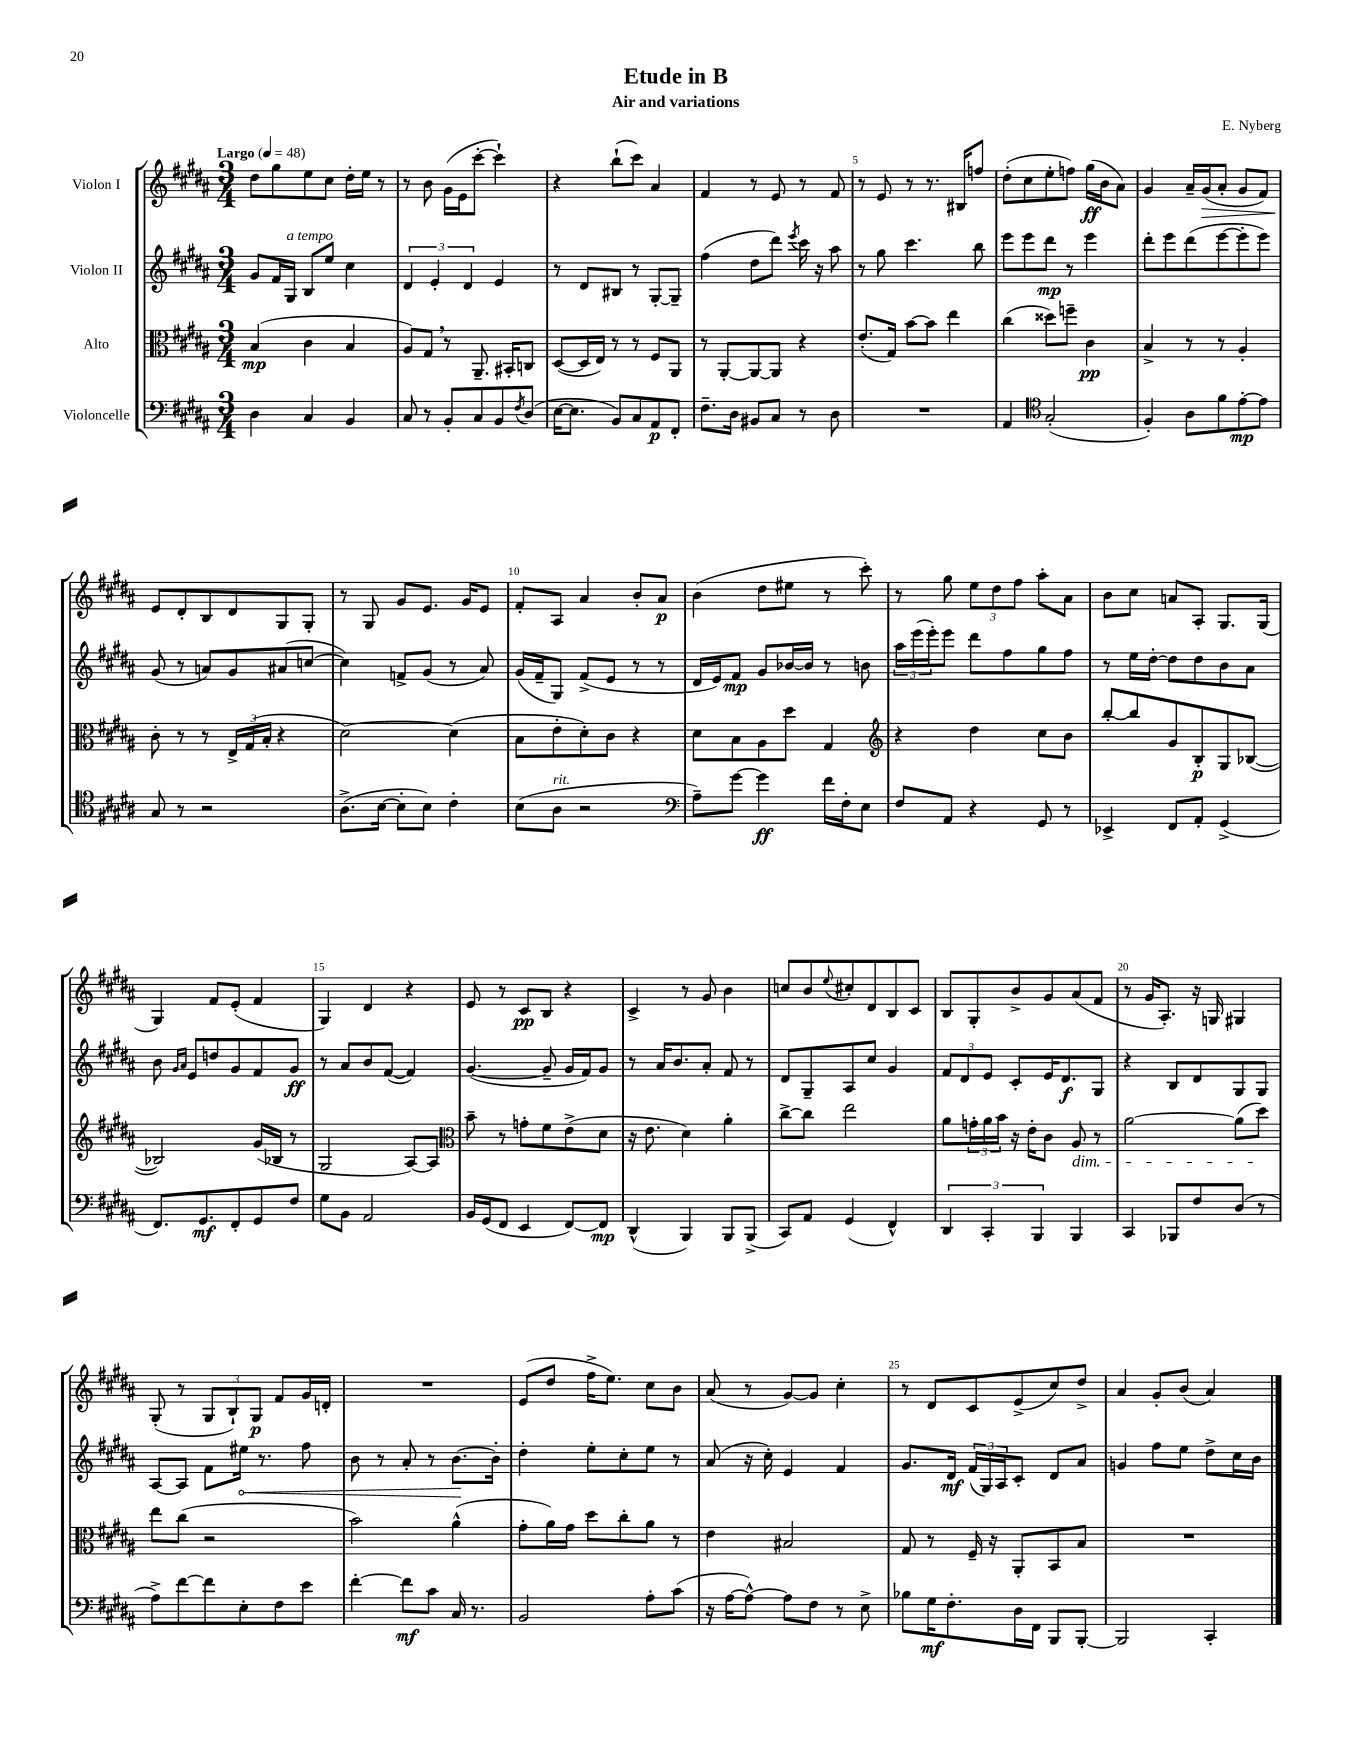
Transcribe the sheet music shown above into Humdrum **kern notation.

**kern	**dynam	**kern	**dynam	**kern	**dynam	**kern	**dynam
*part4	*part4	*part3	*part3	*part2	*part2	*part1	*part1
*staff4	*staff4	*staff3	*staff3	*staff2	*staff2	*staff1	*staff1
*I"Violoncelle	*	*I"Alto	*	*I"Violon II	*	*I"Violon I	*
*clefF4	*	*clefC3	*	*clefG2	*	*clefG2	*
*k[f#c#g#d#a#]	*	*k[f#c#g#d#a#]	*	*k[f#c#g#d#a#]	*	*k[f#c#g#d#a#]	*
*M3/4	*	*M3/4	*	*M3/4	*	*M3/4	*
*MM48	*	*MM48	*	*MM48	*	*MM48	*
=1	=1	=1	=1	=1	=1	=1	=1
!	!	!	!	!	!	!LO:TX:a:B:t=Largo	!
4D#\	.	(4B/	mp	8g#/L	.	8dd#\L	.
.	.	.	.	16f#/L	.	8gg#\	.
!	!	!	!	!LO:TX:a:i:t=a tempo	!	!	!
.	.	.	.	16G#/JJ	.	.	.
4C#/	.	4c#\	.	8B/L	.	8ee\	.
.	.	.	.	8ee/J	.	8cc#\J	.
4BB/	.	4B/	.	4cc#\	.	16dd#'\LL	.
.	.	.	.	.	.	16ee\JJ	.
.	.	.	.	.	.	8r	.
=2	=2	=2	=2	=2	=2	=2	=2
8C#/	.	8A#/L)	.	6d#/	.	8r	.
8r	.	8G#,/J	.	.	.	8b\	.
.	.	.	.	6e'/	.	.	.
8BB'/L	.	8r	.	.	.	(16g#\LL	.
.	.	.	.	.	.	16e\J	.
.	.	.	.	6d#/	.	.	.
8C#/	.	8.AA#~/	.	.	.	[8ccc#'\J	.
8BB/	.	.	.	4e/	.	4ccc#`\])	.
.	.	16BB#X'/KL	.	.	.	.	.
8qF#/	.	.	.	.	.	.	.
(8D#/J	.	8Cn/J	.	.	.	.	.
=3	=3	=3	=3	=3	=3	=3	=3
[16E\KL	.	([8D#/L	.	8r	.	4r	.
8.E\J]	.	.	.	.	.	.	.
.	.	16D#/L]	.	8d#/L	.	.	.
.	.	16E/JJ)	.	.	.	.	.
8BB/L)	.	8r	.	8B#X/J	.	(8bb`\L	.
8C#/	.	8r	.	8r	.	8ccc#\J)	.
8AA#/	p	8F#/L	.	[8G#'/L	.	4a#/	.
8FF#'/J	.	8AA#/J	.	8G#~/J]	.	.	.
=4	=4	=4	=4	=4	=4	=4	=4
8.F#~\L	.	8r	.	(4ff#\	.	4f#/	.
.	.	[8AA#'/L	.	.	.	.	.
16D#\Jk	.	.	.	.	.	.	.
8BB#X/L	.	8AA#/_	.	8dd#\L	.	8r	.
8C#/J	.	8AA#/J]	.	8ddd#\J)	.	8e/	.
.	.	.	.	8qeee/	.	.	.
8r	.	4r	.	16ccc#\	.	8r	.
.	.	.	.	16r	.	.	.
8D#\	.	.	.	8aa#\	.	8f#/	.
=5	=5	=5	=5	=5	=5	=5	=5
2.r	.	(8.e'/L	.	8r	.	8r	.
.	.	.	.	8gg#\	.	8e/	.
.	.	16G#/Jk)	.	.	.	.	.
.	.	[8b\L	.	4.ccc#\	.	8r	.
.	.	8b\J]	.	.	.	8.r	.
.	.	4ee\	.	.	.	.	.
.	.	.	.	.	.	16B#X/KL	.
.	.	.	.	8bb\	.	8ffn/J	.
=6	=6	=6	=6	=6	=6	=6	=6
4AA#/	.	(4cc#\	.	8eee\L	.	(8dd#'\L	.
.	.	.	.	8eee\	.	8cc#\	.
*clefC4	*	*	*	*	*	*	*
(2G#'/	.	8dd##X\L)	.	8ddd#\J	mp	8ee'\	.
.	.	8ffn~\J	.	8r	.	8ffn\J)	.
.	.	4c#\	pp	4eee\	.	(16gg#\LL	ff
.	.	.	.	.	.	16b\J	.
.	.	.	.	.	.	8a#\J)	.
=7	=7	=7	=7	=7	=7	=7	=7
4F#'/)	.	4B^/	.	8ddd#'\L	.	4g#/	.
.	.	.	.	8eee\	.	.	.
8A#\L	.	8r	.	(8ddd#\	.	16a#~/LL	.
!	!	!	!	!	!	!	!LO:HP:b
.	.	.	.	.	.	(16g#/J	>
8f#\	.	8r	.	[8eee\	.	8a#'/J	.
[8e'\	mp	4A#'/	.	8eee'\]	.	8g#/L	.
8e\J]	.	.	.	8eee\J)	.	8f#/J)	.
!!LO:LB:g=z
=8	=8	=8	=8	=8	=8	=8	=8
8G#/	.	8c#'\	.	(8g#/	.	8e/L	.
8r	.	8r	.	8r	.	8d#'/	]
2r	.	8r	.	8an/L)	.	8B/	.
.	.	24E^/LL	.	8g#/	.	8d#/	.
.	.	(24G#/	.	.	.	.	.
.	.	24B'/JJ	.	.	.	.	.
.	.	4r	.	(8a#X/	.	8G#/	.
.	.	.	.	[8ccn/J	.	8G#'/J	.
=9	=9	=9	=9	=9	=9	=9	=9
(8.A#^\L	.	[2d#\)	.	4cc\])	.	8r	.
.	.	.	.	.	.	8G#/	.
[16B\Jk	.	.	.	.	.	.	.
8B'\L]	.	.	.	8fn^/L	.	8g#/L	.
8B\J)	.	.	.	(8g#/J	.	8.e/J	.
4c#'\	.	(4d#\]	.	8r	.	.	.
.	.	.	.	.	.	16g#/KL	.
.	.	.	.	8a#/)	.	8e/J	.
=10	=10	=10	=10	=10	=10	=10	=10
(8B\L	.	8B\L	.	(16g#/LL	.	8f#'/L	.
.	.	.	.	16f#~/J	.	.	.
!LO:TX:a:i:t=rit.	!	!	!	!	!	!	!
8A#\J	.	8e'\	.	8G#/J)	.	8A#/J	.
2r	.	8d#'\)	.	(8f#^/L	.	4a#/	.
.	.	8c#\J	.	8e/J	.	.	.
.	.	4r	.	8r	.	8b'/L	.
.	.	.	.	8r	.	8a#/J	p
=11	=11	=11	=11	=11	=11	=11	=11
*clefF4	*	*	*	*	*	*	*
8A#~\L)	.	8d#\L	.	16d#/LL	.	(4b\	.
.	.	.	.	16e/J)	.	.	.
[8g#\J	.	8B\	.	8f#/J	mp	.	.
4g#\]	ff	8A#\	.	8g#/L	.	8dd#\L	.
.	.	8dd#\J	.	[16b-X/L	.	8ee#X\J	.
.	.	.	.	16b-/JJ]	.	.	.
16f#\LL	.	4G#/	.	8r	.	8r	.
16F#'\J	.	.	.	.	.	.	.
8E\J	.	.	.	8bn\	.	8ccc#'\)	.
=12	=12	=12	=12	=12	=12	=12	=12
*	*	*clefG2	*	*	*	*	*
8F#/L	.	4r	.	24aa#\LL	.	8r	.
.	.	.	.	(24eee\	.	.	.
.	.	.	.	24eee'\J)	.	.	.
8AA#/J	.	.	.	8eee\J	.	8gg#\	.
4r	.	4dd#\	.	8ddd#\L	.	12ee\L	.
.	.	.	.	.	.	12dd#\	.
.	.	.	.	8ff#\	.	.	.
.	.	.	.	.	.	12ff#\J	.
8GG#/	.	8cc#\L	.	8gg#\	.	8aa#'\L	.
8r	.	8b\J	.	8ff#\J	.	8a#\J	.
=13	=13	=13	=13	=13	=13	=13	=13
4EE-X^/	.	[8bb'/L	.	8r	.	8b\L	.
.	.	8bb/]	.	16ee\LL	.	8cc#\J	.
.	.	.	.	[16dd#'\JJ	.	.	.
8FF#/L	.	8g#/	.	8dd#\L]	.	8an/L	.
8AA#'/J	.	8B'/	p	8dd#\	.	8A#'/J	.
(4GG#^/	.	8G#/	.	8b\	.	8.G#/L	.
.	.	([8B-X/J	.	8a#\J	.	.	.
.	.	.	.	.	.	(16G#/Jk	.
!!LO:LB:g=z
=14	=14	=14	=14	=14	=14	=14	=14
8.FF#/L)	.	2B-X/])	.	8b\	.	4G#/)	.
.	.	.	.	16qqg#/LL	.	.	.
.	.	.	.	16qqa#/JJ	.	.	.
.	.	.	.	8e/L	.	.	.
8.GG#/	mf	.	.	.	.	.	.
.	.	.	.	8ddn/	.	8f#/L	.
8FF#'/	.	.	.	8g#/	.	(8e'/J	.
8GG#/	.	(16g#/LL	.	8f#/	.	4f#/	.
.	.	16B-X/JJ	.	.	.	.	.
8F#/J	.	8r	.	8g#/J	ff	.	.
=15	=15	=15	=15	=15	=15	=15	=15
8G#\L	.	2G#/	.	8r	.	4G#/)	.
8BB\J	.	.	.	8a#/L	.	.	.
2AA#/	.	.	.	8b/	.	4d#/	.
.	.	.	.	([8f#/J	.	.	.
.	.	[8A#/L)	.	4f#/])	.	4r	.
.	.	8A#/J]	.	.	.	.	.
=16	=16	=16	=16	=16	=16	=16	=16
*	*	*clefC3	*	*	*	*	*
16BB/LL	.	8b~\	.	([4.g#/	.	8e/	.
(16GG#/J	.	.	.	.	.	.	.
8FF#/J	.	8r	.	.	.	8r	.
4EE/	.	8gn'\L	.	.	.	8c#/L	pp
.	.	8f#\	.	8g#~/]	.	8B/J	.
[8FF#/L)	.	(8e^\	.	16g#/LL	.	4r	.
.	.	.	.	16f#/J)	.	.	.
8FF#/J]	mp	8d#\J	.	8g#/J	.	.	.
=17	=17	=17	=17	=17	=17	=17	=17
(4DD#^^/	.	16r	.	8r	.	4c#^/	.
.	.	8.e\	.	.	.	.	.
.	.	.	.	16a#/KL	.	.	.
.	.	.	.	8.b/	.	.	.
4BBB/)	.	4d#\)	.	.	.	8r	.
.	.	.	.	8a#'/J	.	8g#/	.
8BBB/L	.	4a#'\	.	8f#/	.	4b\	.
(8BBB^/J	.	.	.	8r	.	.	.
=18	=18	=18	=18	=18	=18	=18	=18
8CC#/L)	.	[8cc#^\L	.	8d#/L	.	8ccn/L	.
8AA#/J	.	8cc#\J]	.	8G#~/	.	8b/	.
.	.	.	.	.	.	8qqee/	.
(4GG#/	.	2ee\	.	8A#/	.	8cc#X'/	.
.	.	.	.	8cc#/J	.	8d#/	.
4FF#^^/)	.	.	.	4g#/	.	8B/	.
.	.	.	.	.	.	8c#/J	.
=19	=19	=19	=19	=19	=19	=19	=19
6DD#/	.	8a#\L	.	12f#/L	.	8B/L	.
.	.	.	.	12d#/	.	.	.
.	.	24gn'\L	.	.	.	8G#'/	.
6CC#'/	.	24a#\	.	12e/J	.	.	.
.	.	24b\JJ	.	.	.	.	.
.	.	16r	.	8c#'/L	.	8b^/	.
.	.	16e'\KL	.	.	.	.	.
6BBB/	.	.	.	.	.	.	.
.	.	8c#\J	.	16e/K	.	8g#/	.
.	.	.	.	8.d#/	f	.	.
!	!	!LO:TX:b:i:t=dim.	!	!	!	!	!
4BBB/	.	8A#/	.	.	.	(8a#/	.
.	.	8r	.	8G#/J	.	8f#/J	.
=20	=20	=20	=20	=20	=20	=20	=20
4CC#/	.	[2a#\	.	4r	.	8r	.
.	.	.	.	.	.	16g#/KL	.
.	.	.	.	.	.	8.A#'/J)	.
8BBB-X/L	.	.	.	8B/L	.	.	.
8F#/	.	.	.	8d#/	.	16r	.
.	.	.	.	.	.	16Gn/	.
(8D#/J	.	(8a#\L]	.	8G#/	.	4G#X/	.
8r	.	8dd#\J)	.	8G#/J	.	.	.
!!LO:LB:g=z
=21	=21	=21	=21	=21	=21	=21	=21
8A#^\L)	.	8ee\L	.	[8A#/L	.	(8G#'/	.
[8f#\	.	(8cc#\J	.	8A#/J]	.	8r	.
8f#\]	.	2r	.	8f#\L	.	12G#/L	.
.	.	.	.	.	.	12B`/)	.
!	!	!	!	!	!LO:HP:b	!	!
8E'\	.	.	.	16ee#X\Jk	<	.	.
.	.	.	.	.	.	12G#/J	p
.	.	.	.	8.r	.	.	.
8F#\	.	.	.	.	.	8f#/L	.
8e\J	.	.	.	8ff#\	.	16g#/L	.
.	.	.	.	.	.	16dn'/JJ	.
=22	=22	=22	=22	=22	=22	=22	=22
[4f#'\	.	2b\)	.	8b\	.	2.r	.
.	.	.	.	8r	.	.	.
8f#\L]	mf	.	.	8a#'/	.	.	.
8c#\J	.	.	.	8r	.	.	.
16C#/	.	(4a#^^\	.	[8.b\L	.	.	.
8.r	.	.	.	.	.	.	.
.	.	.	.	16b'\Jk]	[	.	.
=23	=23	=23	=23	=23	=23	=23	=23
2BB/	.	8g#'\L	.	4dd#'\	.	(8e/L	.
.	.	16a#\L)	.	.	.	8dd#/J	.
.	.	16g#\JJ	.	.	.	.	.
.	.	8dd#\L	.	8ee'\L	.	16ff#^\KL	.
.	.	.	.	.	.	8.ee\J)	.
.	.	8cc#'\	.	8cc#'\	.	.	.
8A#'\L	.	8a#\J	.	8ee\J	.	8cc#\L	.
(8c#\J	.	8r	.	8r	.	8b\J	.
=24	=24	=24	=24	=24	=24	=24	=24
16r	.	4e\	.	(8a#/	.	(8a#/	.
[16A#\KL	.	.	.	.	.	.	.
8A#^^\J_)	.	.	.	16r	.	8r	.
.	.	.	.	16cc#'\)	.	.	.
8A#\L]	.	2B#X/	.	4e/	.	[8g#/L)	.
8F#\J	.	.	.	.	.	8g#/J]	.
8r	.	.	.	4f#/	.	4cc#'\	.
8E^\	.	.	.	.	.	.	.
=25	=25	=25	=25	=25	=25	=25	=25
8B-X\L	.	8G#/	.	8.g#/L	.	8r	.
16G#\K	mf	8r	.	.	.	8d#/L	.
8.F#'\	.	.	.	16d#/Jk	mf	.	.
.	.	16F#~/	.	(24f#/LL	.	8c#/	.
.	.	.	.	24G#/)	.	.	.
.	.	16r	.	.	.	.	.
.	.	.	.	24A#/J	.	.	.
16D#\L	.	8AA#'/L	.	8c#'/J	.	(8e^/	.
16FF#\JJ	.	.	.	.	.	.	.
8BBB/L	.	8BB/	.	8d#/L	.	8cc#/)	.
[8BBB'/J	.	8B/J	.	8a#/J	.	8dd#^/J	.
=26	=26	=26	=26	=26	=26	=26	=26
2BBB/]	.	2.r	.	4gn/	.	4a#/	.
.	.	.	.	8ff#\L	.	8g#'/L	.
.	.	.	.	8ee\J	.	(8b/J	.
4CC#'/	.	.	.	8dd#^\L	.	4a#/)	.
.	.	.	.	16cc#\L	.	.	.
.	.	.	.	16b\JJ	.	.	.
==	==	==	==	==	==	==	==
*-	*-	*-	*-	*-	*-	*-	*-
